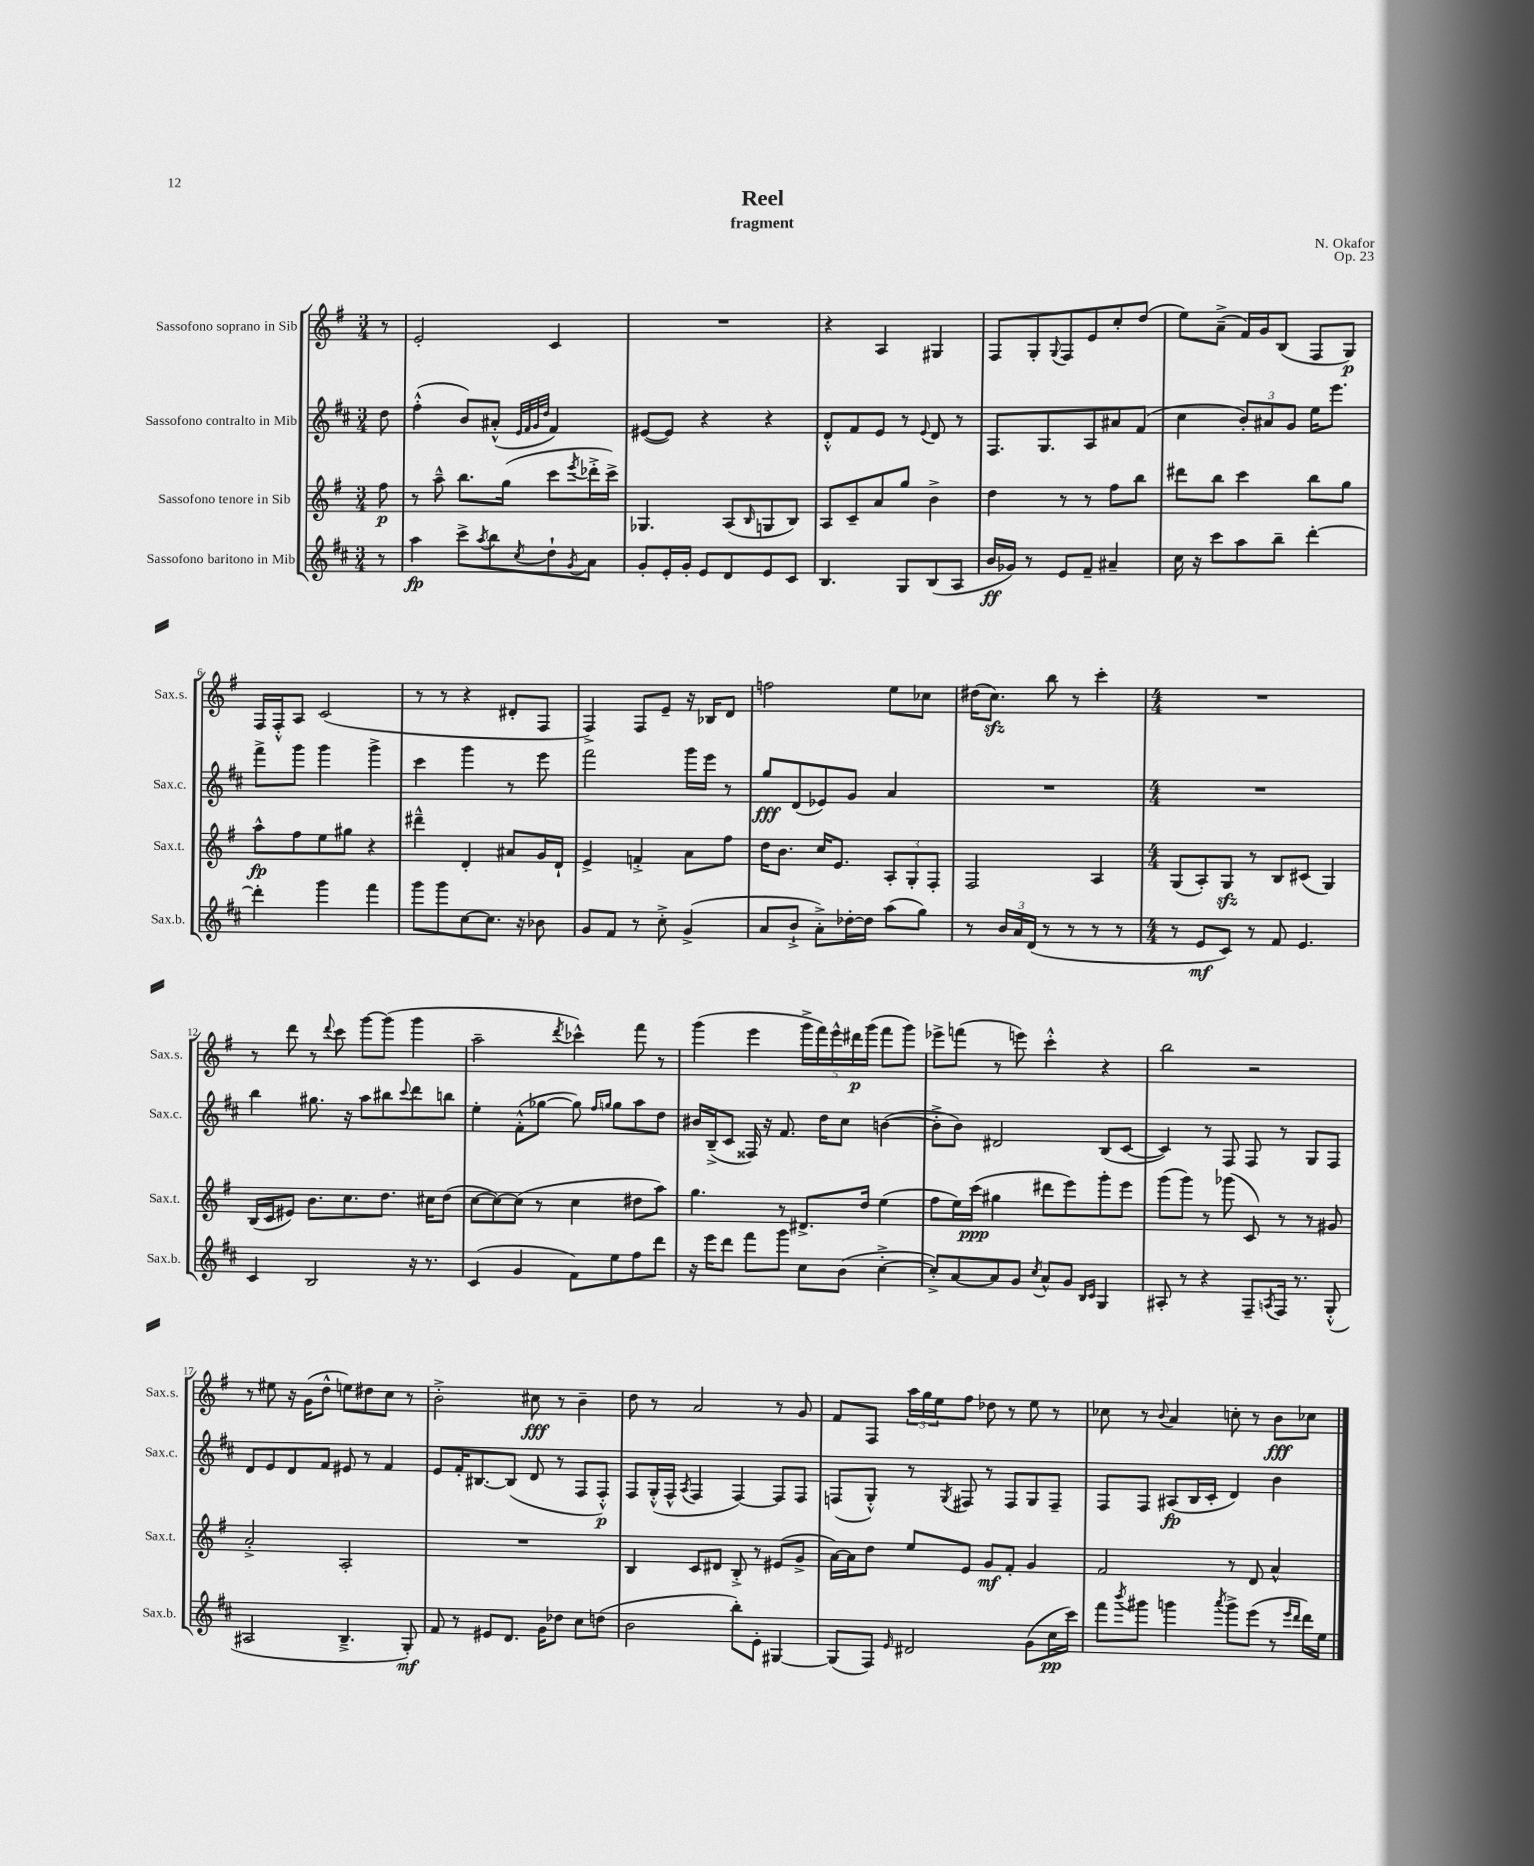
\header { title = "Reel" composer = "N. Okafor" subtitle = "fragment" opus = "Op. 23" }
<<
\new StaffGroup <<
\new Staff = "s0" \with { instrumentName = "Sassofono soprano in Sib" shortInstrumentName = "Sax.s." } {
    \clef treble \key g \major \numericTimeSignature \time 3/4 \partial 8
    r8 |
    e'2-. c'4 |
    R2. |
    r4 a4 gis4 |
    fis8 g8-. \appoggiatura { g8 } fis8 e'8 c''8-. d''8( |
    e''8) a'8--->( fis'16) g'16 b8( fis8 g8\p) |
    fis16 fis16-.-^ a8 c'2( |
    r8 r8 r4 dis'8-. fis8 |
    fis4->) fis8 e'8-- r16 bes16 d'8 |
    f''2 e''8 ces''8 |
    dis''16( c''8.\sfz) b''8 r8 c'''4-. |
    \numericTimeSignature \time 4/4 R1 |
    r8 d'''8 r8 \appoggiatura { d'''8 } c'''8 g'''8~ g'''8( g'''4 |
    a''2-- \acciaccatura { d'''8 } ces'''4-^) fis'''8 r8 |
    g'''4( e'''4 \tuplet 5/4 { g'''16-> fis'''16) e'''16-^ dis'''16\p g'''16( } fis'''8 g'''8) |
    ees'''8-> f'''8( r8 e'''8) c'''4-.-^ r4 |
    b''2 r2 |
    r8 eis''8 r16 g'16( d''8-^ e''8) dis''8 c''8 r8 |
    b'2-.-> cis''8\fff r8 b'4-- |
    d''8 r8 a'2 r8 g'8 |
    fis'8 fis8 \tuplet 3/2 { a''16 g''16 e''16 } fis''8 des''8 r8 e''8 r8 |
    ces''8 r8 \appoggiatura { b'8 } a'4 c''8-. r8 b'8\fff ces''8 \bar "|." |
}
\new Staff = "s1" \with { instrumentName = "Sassofono contralto in Mib" shortInstrumentName = "Sax.c." } {
    \clef treble \key d \major \numericTimeSignature \time 3/4 \partial 8
    d''8 |
    fis''4-.-^( b'8) ais'8-.-^( \grace { e'32 fis'32 g'32 d''32 } fis'4) |
    eis'8~( eis'8) r4 r4 |
    d'8-.-^ fis'8 e'8 r8 \appoggiatura { e'8 } d'8 r8 |
    fis8. g8. a8 ais'8 fis'8( |
    cis''4 \tuplet 3/2 { b'8-.) ais'8 g'8 } e''16 e'''8. |
    fis'''8-> g'''8 g'''4 g'''4-> |
    cis'''4 g'''4 r8 e'''8 |
    fis'''2 g'''16 e'''16 r8 |
    g''8\fff d'8( ees'8) g'8 a'4 |
    R2. |
    \numericTimeSignature \time 4/4 R1 |
    b''4 gis''8. r16 a''8 bis''8 \appoggiatura { cis'''8 } d'''8 b''8 |
    e''4-. fis'8-.-^( ges''8~ ges''8) \grace { fis''16 g''16 } g''8 a''8 d''8 |
    bis'16 b16--->( cis'8 fisis16) r16 fis'8. d''16 cis''8 b'4~( |
    b'8-.-> b'8) dis'2 b8( cis'8~ |
    cis'4) r8 fis8 fis8 r8 g8 fis8 |
    d'8 e'8 d'8 fis'8 eis'8 r8 fis'4 |
    e'8 fis'16-. bis8.~ bis8( d'8 r8 fis8 fis8-.-^\p) |
    fis8 g16-.-^( fis16-^ \acciaccatura { a8 } fis4 fis4~) fis8 fis8 |
    f8( g8-.-^) r8 \acciaccatura { g8 } fis8 r8 fis8 g8 fis8-- |
    fis8 fis8 ais8\fp( b16 cis'16-. d'4) b'4 \bar "|." |
}
\new Staff = "s2" \with { instrumentName = "Sassofono tenore in Sib" shortInstrumentName = "Sax.t." } {
    \clef treble \key g \major \numericTimeSignature \time 3/4 \partial 8
    fis''8\p |
    r8 a''8---^ b''8. g''16( c'''8 \acciaccatura { e'''8 } des'''16-.-> c'''16->) |
    ges4. a8( \grace { b16 } g8 b8) |
    a8 c'8-- a'8 g''8 b'4-> |
    d''4 r8 r8 fis''8 b''8 |
    dis'''8 b''8 c'''4 b''8 g''8 |
    a''8-^\fp fis''8 e''8 gis''8 r4 |
    dis'''4---^ d'4-. ais'8 g'16 d'16-! |
    e'4-> f'4-.-> a'8 fis''8 |
    d''16 b'8. c''16 e'8. \tuplet 3/2 { a8-. g8-. fis8-. } |
    fis2 a4 |
    \numericTimeSignature \time 4/4 g8( a8-.) g8\sfz r8 b8 cis'8( g4) |
    b16( c'16 eis'8) b'8. c''8. d''8. cis''16 d''8( |
    c''8~ c''8~) c''8( r8 c''4 dis''8 a''8) |
    g''4. r8 dis'8.-> d''16 e''4( |
    fis''8 e''16) c'''16\ppp( gis''4 dis'''8 e'''8) g'''8-. e'''8 |
    g'''8( g'''8) r8 ges'''8( c'8) r8 r8 gis'8 |
    a'2-.-> a2-. |
    R1 |
    b4 c'8 dis'8 b8-.-> r8 eis'8( g'8-> |
    a'16~) a'16 d''8 e''8 e'8 g'8\mf fis'8-. g'4 |
    fis'2 r8 d'8 a'4-^ \bar "|." |
}
\new Staff = "s3" \with { instrumentName = "Sassofono baritono in Mib" shortInstrumentName = "Sax.b." } {
    \clef treble \key d \major \numericTimeSignature \time 3/4 \partial 8
    r8 |
    a''4\fp cis'''8-> \acciaccatura { a''8 } b''8 \acciaccatura { cis''8 } d''8-! \acciaccatura { g'8 } a'8 |
    g'8-. e'16-. g'16-. e'8 d'8 e'8 cis'8 |
    b4. g8 b8( a8 |
    b'16\ff ges'16) r8 e'8 fis'8-- ais'4-- |
    cis''16 r16 cis'''8 a''8 b''8-- d'''4~-. |
    d'''4-. g'''4 fis'''4 |
    g'''8 g'''8 cis''8~ cis''8. r16 bes'8 |
    g'8 fis'8 r8 cis''8-.-> g'4->( |
    a'8 b'8-!-> a'8-.->) des''16~-. des''16 a''8( g''8) |
    r8 \tuplet 3/2 { b'16 a'16 d'16( } r8 r8 r8 r8 |
    \numericTimeSignature \time 4/4 r8 e'8\mf cis'8) r8 fis'8 e'4. |
    cis'4 b2 r16 r8. |
    cis'4( g'4 fis'8) e''8 fis''8 d'''8 |
    r16 e'''16 d'''8 fis'''8 g'''8 cis''8 b'8( cis''4~-.-> |
    cis''8-.->) a'8~ a'8 g'8 \acciaccatura { cis''8 } a'8-^ g'8 \grace { b16 cis'16 } g4 |
    ais8-. r8 r4 fis8-- \acciaccatura { a8 } fis16 r8. g8-.-^( |
    ais2 b4.---> g8-.\mf) |
    fis'8 r8 eis'8 d'8. g'16 des''8 cis''8 d''8( |
    b'2 b''8-.) e'8-. gis4~ |
    gis8( fis8) \grace { e'16 } dis'2 g'8( cis''16\pp cis'''16) |
    fis'''8 \acciaccatura { b'''8 } gis'''8 g'''4 \acciaccatura { a'''8 } g'''8-> e'''8( r8 \grace { e'''16 d'''16 } d'''16) e''16 \bar "|." |
}
>>
>>
